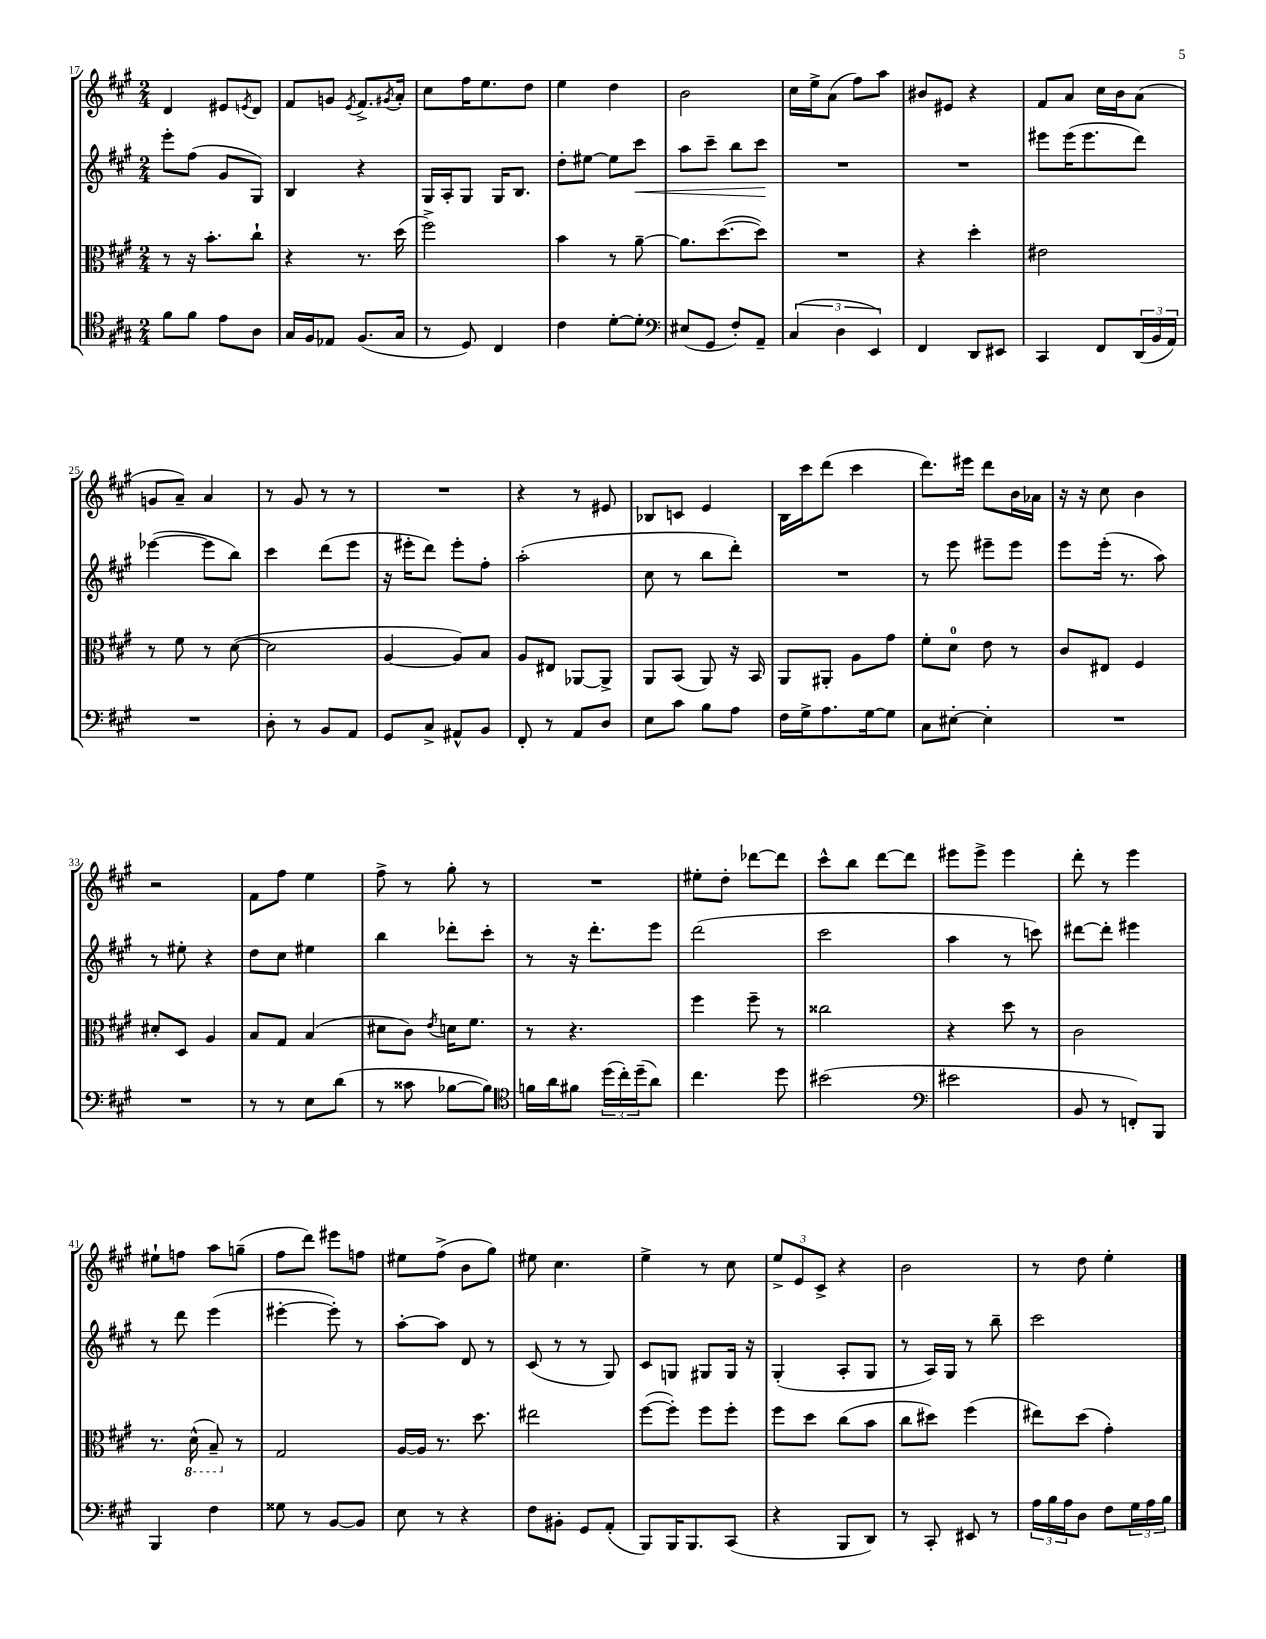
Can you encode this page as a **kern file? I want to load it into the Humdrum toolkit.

**kern	**kern	**kern	**dynam	**kern
*part4	*part3	*part2	*part2	*part1
*staff4	*staff3	*staff2	*staff2	*staff1
*clefC4	*clefC3	*clefG2	*	*clefG2
*k[f#c#g#]	*k[f#c#g#]	*k[f#c#g#]	*	*k[f#c#g#]
*M2/4	*M2/4	*M2/4	*	*M2/4
=17	=17	=17	=17	=17
8f#\L	8r	8eee'\L	.	4d/
8f#\J	16r	(8ff#\J	.	.
.	8.b'\L	.	.	.
8e\L	.	8g#/L	.	8e#X/L
.	.	.	.	8qen/
8A\J	8cc#`\J	8G#/J)	.	8d/J
=18	=18	=18	=18	=18
16G#/LL	4r	4B/	.	8f#/L
16F#/J	.	.	.	.
8E-X/J	.	.	.	8gn/J
.	.	.	.	8qe/
(8.F#/L	8.r	4r	.	8.f#^/L
.	.	.	.	8qg#X/
16G#/Jk	(16dd\	.	.	16a'/Jk
=19	=19	=19	=19	=19
8r	2ff#^\)	16G#/LL	.	8cc#\L
.	.	16A'/J	.	.
8D/)	.	8G#/J	.	16ff#\K
.	.	.	.	8.ee\
4C#/	.	16G#/KL	.	.
.	.	8.B/J	.	.
.	.	.	.	8dd\J
=20	=20	=20	=20	=20
4c#\	4b\	8dd'\L	.	4ee\
.	.	[8ee#X\J	.	.
[8d'\L	8r	8ee#\L]	.	4dd\
!	!	!	!LO:HP:b	!
8d'\J]	[8a~\	8ccc#\J	<	.
=21	=21	=21	=21	=21
*clefF4	*	*	*	*
(8E#X/L	8.a\L]	8aa\L	.	2b\
8GG#/J	.	8ccc#~\J	.	.
.	([8.dd\	.	.	.
8F#'/L)	.	8bb\L	.	.
8AA~/J	8dd\J])	8ccc#\J	.	.
.	.	.	[	.
=22	=22	=22	=22	=22
(6C#/	2r	2r	.	16cc#\LL
.	.	.	.	16ee^\J
.	.	.	.	(8a\J
6D\	.	.	.	.
.	.	.	.	8ff#\L)
6EE/)	.	.	.	.
.	.	.	.	8aa\J
=23	=23	=23	=23	=23
4FF#/	4r	2r	.	8b#X/L
.	.	.	.	8e#X/J
8DD/L	4dd'\	.	.	4r
8EE#X/J	.	.	.	.
=24	=24	=24	=24	=24
4CC#/	2e#X\	8eee#X\L	.	8f#/L
.	.	(16eee#\K	.	8a/J
.	.	8.eee#\	.	.
8FF#/L	.	.	.	16cc#\LL
.	.	.	.	16b\J
(24DD/L	.	8ddd\J)	.	(8a\J
24BB/	.	.	.	.
24AA/JJ)	.	.	.	.
!!LO:LB:g=z
=25	=25	=25	=25	=25
2r	8r	([4eee-X\	.	8gn/L
.	8f#\	.	.	8a~/J)
.	8r	8eee-\L]	.	4a/
.	([8d\	8bb\J)	.	.
=26	=26	=26	=26	=26
8D'\	2d\]	4ccc#\	.	8r
8r	.	.	.	8g#/
8BB/L	.	(8ddd\L	.	8r
8AA/J	.	8eee\J	.	8r
=27	=27	=27	=27	=27
8GG#/L	[4A/	16r	.	2r
.	.	16eee#X'\KL	.	.
8C#^/J	.	8ddd\J)	.	.
8AA#X^^/L	8A/L])	8eee#'\L	.	.
8BB/J	8B/J	8ff#'\J	.	.
=28	=28	=28	=28	=28
8FF#'/	8A/L	(2aa'\	.	4r
8r	8E#X/J	.	.	.
8AA/L	[8AA-X/L	.	.	8r
8D/J	8AA-^/J]	.	.	8e#X/
=29	=29	=29	=29	=29
8E\L	8AA/L	8cc#\	.	8B-X/L
8c#\J	(8BB/J	8r	.	8cn/J
8B\L	8AA/)	8bb\L	.	4e/
8A\J	16r	8ddd'\J)	.	.
.	16BB/	.	.	.
=30	=30	=30	=30	=30
16F#\LL	8AA/L	2r	.	16B\LL
16G#^\J	.	.	.	16ccc#\J
8.A\	8AA#X'/J	.	.	(8ddd\J
.	8A\L	.	.	4ccc#\
[16G#\k	.	.	.	.
8G#\J]	8g#\J	.	.	.
=31	=31	=31	=31	=31
8C#\L	8f#'\L	8r	.	8.ddd\L)
[8E#X'\J	8d\J	8eee\	.	.
.	.	.	.	16eee#X\Jk
4E#'\]	8e\	8eee#X~\L	.	8ddd\L
.	8r	8eee#\J	.	16b\L
.	.	.	.	16a-X\JJ
=32	=32	=32	=32	=32
2r	8c#/L	8eee\L	.	16r
.	.	.	.	16r
.	8E#X/J	(16eee'\Jk	.	8cc#\
.	.	8.r	.	.
.	4F#/	.	.	4b\
.	.	8aa\)	.	.
!!LO:LB:g=z
=33	=33	=33	=33	=33
2r	8d#X'/L	8r	.	2r
.	8D/J	8ee#X'\	.	.
.	4A/	4r	.	.
=34	=34	=34	=34	=34
8r	8B/L	8dd\L	.	8f#\L
8r	8G#/J	8cc#\J	.	8ff#\J
8E\L	(4B/	4ee#X\	.	4ee\
(8d\J	.	.	.	.
=35	=35	=35	=35	=35
8r	8d#X\L	4bb\	.	8ff#^\
8c##X\	8c#\J)	.	.	8r
.	8qe/	.	.	.
[8B-X\L	16dn\KL	8ddd-X'\L	.	8gg#'\
.	8.f#\J	.	.	.
8B-\J])	.	8ccc#'\J	.	8r
=36	=36	=36	=36	=36
*clefC4	*	*	*	*
16fn\LL	8r	8r	.	2r
16a\J	.	.	.	.
8f#X\J	4.r	16r	.	.
.	.	8.ddd'\L	.	.
(24dd\LL	.	.	.	.
24cc#'\)	.	.	.	.
(24dd~\J	.	.	.	.
8a\J)	.	8eee\J	.	.
=37	=37	=37	=37	=37
4.cc#\	4ff#\	(2ddd\	.	8ee#X'\L
.	.	.	.	8dd'\J
.	8ff#~\	.	.	[8ddd-X\L
8dd\	8r	.	.	8ddd-\J]
=38	=38	=38	=38	=38
(2b#X\	2cc##X\	2ccc#\	.	8ccc#^^\L
.	.	.	.	8bb\J
.	.	.	.	[8ddd\L
.	.	.	.	8ddd\J]
=39	=39	=39	=39	=39
*clefF4	*	*	*	*
2e#X\	4r	4aa\	.	8eee#X\L
.	.	.	.	8eee#^\J
.	8dd\	8r	.	4eee#\
.	8r	8cccn\)	.	.
=40	=40	=40	=40	=40
8BB/	2c#\	[8ddd#X\L	.	8ddd'\
8r	.	8ddd#'\J]	.	8r
8FFn'/L)	.	4eee#X\	.	4eee\
8BBB/J	.	.	.	.
!!LO:LB:g=z
=41	=41	=41	=41	=41
4BBB/	8.r	8r	.	8ee#X`\L
.	.	8ddd\	.	8ffn\J
*	*8ba	*	*	*
.	(16D^^\	.	.	.
4F#\	8BB~/)	(4eee\	.	8aa\L
*	*X8ba	*	*	*
.	8r	.	.	(8ggn~\J
=42	=42	=42	=42	=42
8G##X\	2G#/	[4eee#X'\	.	8ff#\L
8r	.	.	.	8ddd\J)
[8BB/L	.	8eee#'\])	.	8eee#X\L
8BB/J]	.	8r	.	8ffn\J
=43	=43	=43	=43	=43
8E\	[16A/LL	[8aa'\L	.	8ee#X\L
.	16A/JJ]	.	.	.
8r	8.r	8aa\J]	.	(8ff#^\J
4r	.	8d/	.	8b\L
.	8.dd\	.	.	.
.	.	8r	.	8gg#\J)
=44	=44	=44	=44	=44
8F#\L	2ee#X\	(8c#/	.	8ee#X\
8BB#X'\J	.	8r	.	4.cc#\
8GG#/L	.	8r	.	.
(8AA'/J	.	8G#/)	.	.
=45	=45	=45	=45	=45
8BBB/L)	([8ff#\L	8c#/L	.	4ee^\
16BBB/K	8ff#'\J])	8Gn/J	.	.
8.BBB/	.	.	.	.
.	8ff#\L	8G#X/L	.	8r
(8CC#/J	8ff#'\J	16G#/Jk	.	8cc#\
.	.	16r	.	.
=46	=46	=46	=46	=46
4r	8ff#\L	(4G#'/	.	12ee^/L
.	.	.	.	12e/
.	8dd\J	.	.	.
.	.	.	.	12c#^/J
8BBB/L	(8cc#\L	8A'/L	.	4r
8DD/J)	8b\J	8G#/J	.	.
=47	=47	=47	=47	=47
8r	8cc#\L	8r	.	2b\
8CC#'/	8dd#X\J)	16A/LL)	.	.
.	.	16G#/JJ	.	.
8EE#X/	(4ff#\	8r	.	.
8r	.	8bb~\	.	.
=48	=48	=48	=48	=48
24A\LL	8ee#X\L)	2ccc#\	.	8r
24B\	.	.	.	.
24A\J	.	.	.	.
8D\J	(8dd\J	.	.	8dd\
8F#\L	4g#'\)	.	.	4ee'\
24G#\L	.	.	.	.
24A\	.	.	.	.
24B\JJ	.	.	.	.
==	==	==	==	==
*-	*-	*-	*-	*-
